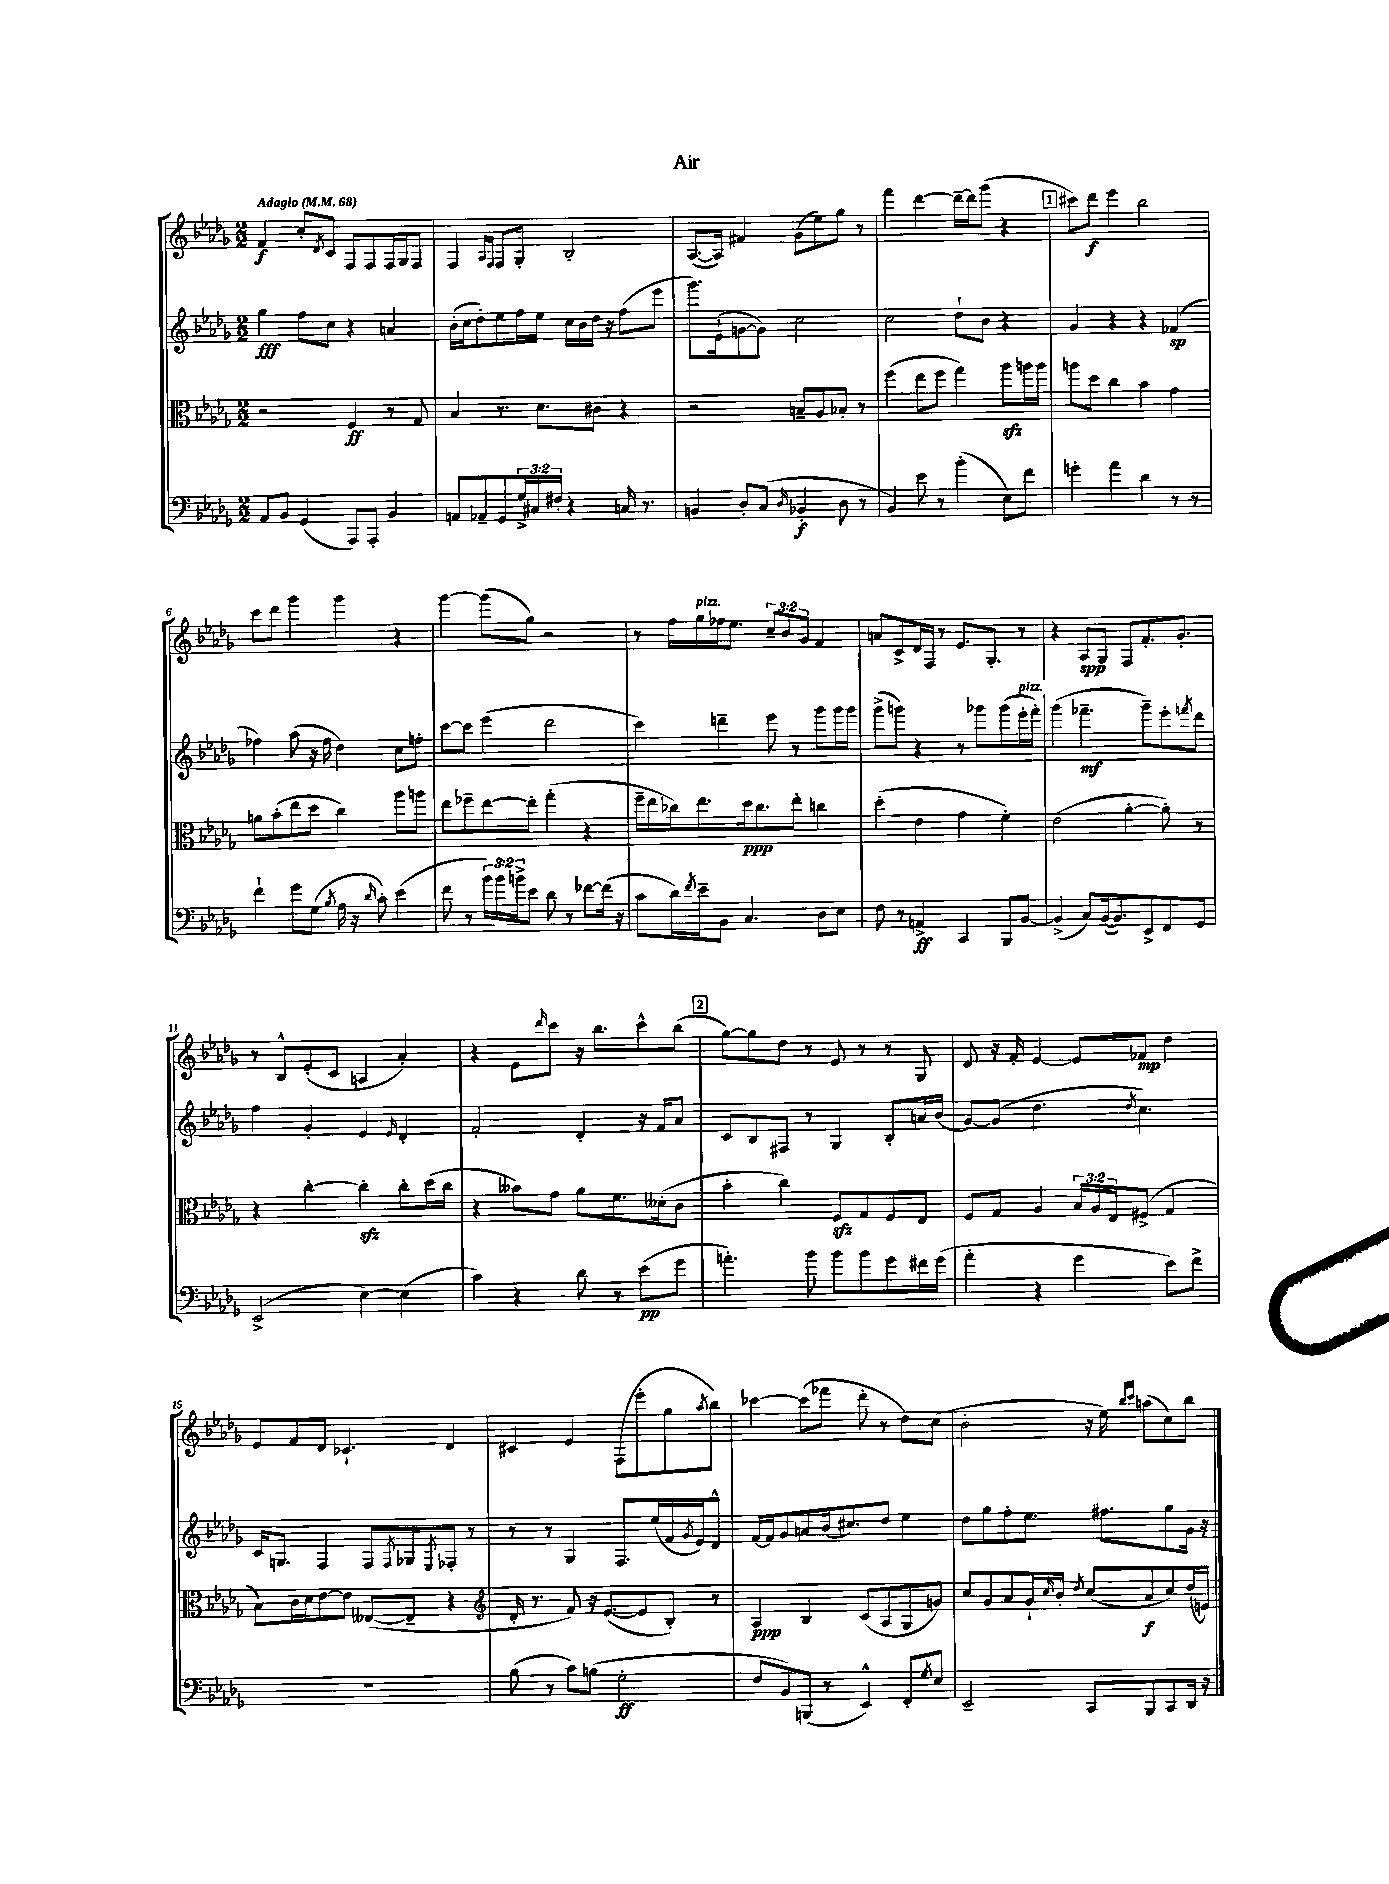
\header { title = "Air" }
<<
\new StaffGroup <<
\new Staff = "s0" {
    \clef treble \key des \major \numericTimeSignature \time 2/2 \override Staff.TupletNumber.text = #tuplet-number::calc-fraction-text \tempo "Adagio" 4 = 68
    f'4\f c''8-. \acciaccatura { des'8 } c'8 f8 f8 f16 ges16 f8 |
    f4 \grace { aes16 f16 } f8 ges8-. bes2-. |
    aes8.~( aes16) fis'4 ges'8( ees''8) ges''8 r8 |
    f'''4 des'''4~ des'''16~-- des'''16 ges'''8( r4 |
    \mark \markup { \box "1" } cis'''8) des'''8\f ees'''4 bes''2 |
    c'''8 des'''8 ges'''4 ges'''4 r4 |
    ges'''4~ ges'''8( ges''8) r2 |
    r8 f''16 ges''16^\markup { \italic "pizz." } fes''16 ees''8. \tuplet 3/2 { c''8-- bes'8 ges'8 } f'4 |
    a'8 c'8-> des'16 f16 r8 ees'8. ges8.-. r8 |
    r4 aes8\spp ges8 f8 f'8.-. ges'8.-. |
    r8 bes8-^ ees'8-.( c'8 a4 aes'4-.) |
    r4 ees'8 \grace { des'''16 } c'''8 r16 bes''8. c'''8-^ bes''8( |
    \mark \markup { \box "2" } ges''8~) ges''8 des''8 r8 ees'8 r8 r8 ges8 |
    des'8 r16 f'16-. ees'4~ ees'8 fes'8\mp des''4 |
    ees'8 f'8 des'8 ces'4.-! des'4 |
    cis'4 ees'4 f8( ees'''8-. ges''8 \acciaccatura { aes''8 } bes''8) |
    ces'''4~ ces'''8( fes'''8 des'''8-. r8 des''8) c''8( |
    bes'2-. r16 ees''16) \grace { bes''16 c'''16 } a''8( c''8) bes''8 \bar "|." |
}
\new Staff = "s1" {
    \clef treble \key des \major \numericTimeSignature \time 2/2
    ges''4\fff f''8 c''8 r4 a'4 |
    bes'16-.( c''16 des''8-.) ees''8 f''16 ees''16 c''16 bes'16 des''16 r16 f''8( ees'''8 |
    ges'''8.) ees'16-!( g'8~ g'8) c''2 |
    c''2 des''8-! bes'8 r4 |
    \mark \markup { \box "1" } ges'4 r4 r4 fes'4\sp( |
    fes''4) aes''8( r16 fes''16 des''4) c''8 f''8-. |
    c'''8~ c'''8 ees'''4( des'''2 |
    c'''4) d'''4-- ees'''8 r8 ges'''8 ges'''16 ges'''16 |
    ges'''8->( g'''8) r4 r8 ges'''8 ges'''8( ees'''16-.^\markup { \italic "pizz." } f'''16-.) |
    ges'''4( fes'''4.--\mf ges'''8--) ees'''8-. \acciaccatura { f'''8 } des'''8 |
    f''4 ges'4-. ees'4 \grace { ees'16 } des'4-. |
    f'2-. des'4-. r16 f'16 aes'8 |
    \mark \markup { \box "2" } c'8 bes8 fis8 r8 ges4 bes8-. a'16 bes'16( |
    ges'8~) ges'8( des''4. \acciaccatura { des''8 } c''4.) |
    c'16 g8. f4 f8 \acciaccatura { f8 } ges8 \acciaccatura { ees8 } fes8-. r8 |
    r8 r8 ges4 f8. ees''16( f'16 \acciaccatura { ges'8 } ees'16) des'8-^ |
    f'16~ f'16 ges'8 a'8 bes'16( cis''8.) des''8 ees''4 |
    des''8 ges''8 f''8-. ees''8. fis''8. ges''8 ges'16 r16 \bar "|." |
}
\new Staff = "s2" {
    \clef alto \key des \major \numericTimeSignature \time 2/2 \override Staff.TupletNumber.text = #tuplet-number::calc-fraction-text
    r2 f4\ff r8 ges8 |
    bes4 r8. des'8. cis'8 r4 |
    r2 b8-- aes8 bes8-. r8 |
    f''4( ees''8 f''8 ges''4) aes''8\sfz a''16 a''16 |
    \mark \markup { \box "1" } a''8 des''8 c''4 bes'4 ges'4 |
    a'8 bes'8-.( ees''8 des''8 c''4) aes''8 a''8 |
    ees''8 fes''8-- ees''8~ ees''8-. ges''4-.( r4 |
    f''16-- ees''16 ces''16) ees''8. des''16\ppp ces''8. ees''8-. c''4 |
    des''4-.( ees'4 ges'4 f'4-.) |
    ees'2( aes'4~-. aes'8-.) r8 |
    r4 c''4~-. c''4-.\sfz c''8-. des''16( c''16 |
    r4 beses'8) ges'8 aes'8 f'8. deses'16-.( c'8 |
    \mark \markup { \box "2" } bes'4-. c''4) f8\sfz ges8 f8 ees8 |
    f8 ges8 aes4 \tuplet 3/2 { bes16 aes16 ees16 } fis8->( ges4 |
    bes8) c'16 des'16 ees'8~ ees'8 eeses8~( eeses8-- r4 |
    \clef treble des'16-. r8. f'8) r16 ees'8.~( ees'8 bes8-.) r8 |
    aes4\ppp bes4 c'8( aes8 ges8 g'8) |
    c''8 ges'8 aes'8 ges'16-! \grace { c''16 } bes'16-. \acciaccatura { des''8 } c''8( aes'8\f c''8) des''16( e'16) \bar "|." |
}
\new Staff = "s3" {
    \clef bass \key des \major \numericTimeSignature \time 2/2 \override Staff.TupletNumber.text = #tuplet-number::calc-fraction-text
    aes,8 bes,8 ges,4( aes,,8) aes,,8-. bes,4 |
    a,8 aes,8-- ges,8 \tuplet 3/2 { ges16-> cis16 fis16-. } r4 c16 r8. |
    b,4 des8-. c8( \grace { des16 } bes,4-.\f des8 r8 |
    bes,4) ees'8 r8 bes'4-.( ees8) f'8 |
    \mark \markup { \box "1" } g'4-. aes'4 des'4 r8 r8 |
    f'4-! ges'8 ges8( \acciaccatura { bes8 } aes16 r16 \grace { des'16 } c'8-.) ees'4( |
    f'8 r8 \tuplet 3/2 { bes'16) bes'16 b'16-> } ees'8 des'8 r8 fes'8~ fes'16( r16 |
    c'8 des'16) \acciaccatura { f'8 } ees'16-- bes,8 c4. des8 ees8 |
    f8 r8 a,4->\ff c,4 bes,,8 bes,8~ |
    bes,4->( c8) bes,16~( bes,8.) ees,8-> f,8 ges,8 |
    ees,2->( ees4~) ees4( |
    c'4) r4 des'8 r8 ees'8\pp( ges'8 |
    \mark \markup { \box "2" } a'4.-.) bes'8 bes'8 bes'8 ges'8 fis'16 ges'16( |
    aes'4-. r4 ges'4 ees'8) f'8-> |
    R1 |
    bes8( r8 c'8) b8( ges2-.\ff |
    f8 bes,8) b,,8( r8 ees,4-^) f,8-. \acciaccatura { ges8 } ees8 |
    ees,2-- c,8 bes,,8 c,8 des,16 r16 \bar "|." |
}
>>
>>
